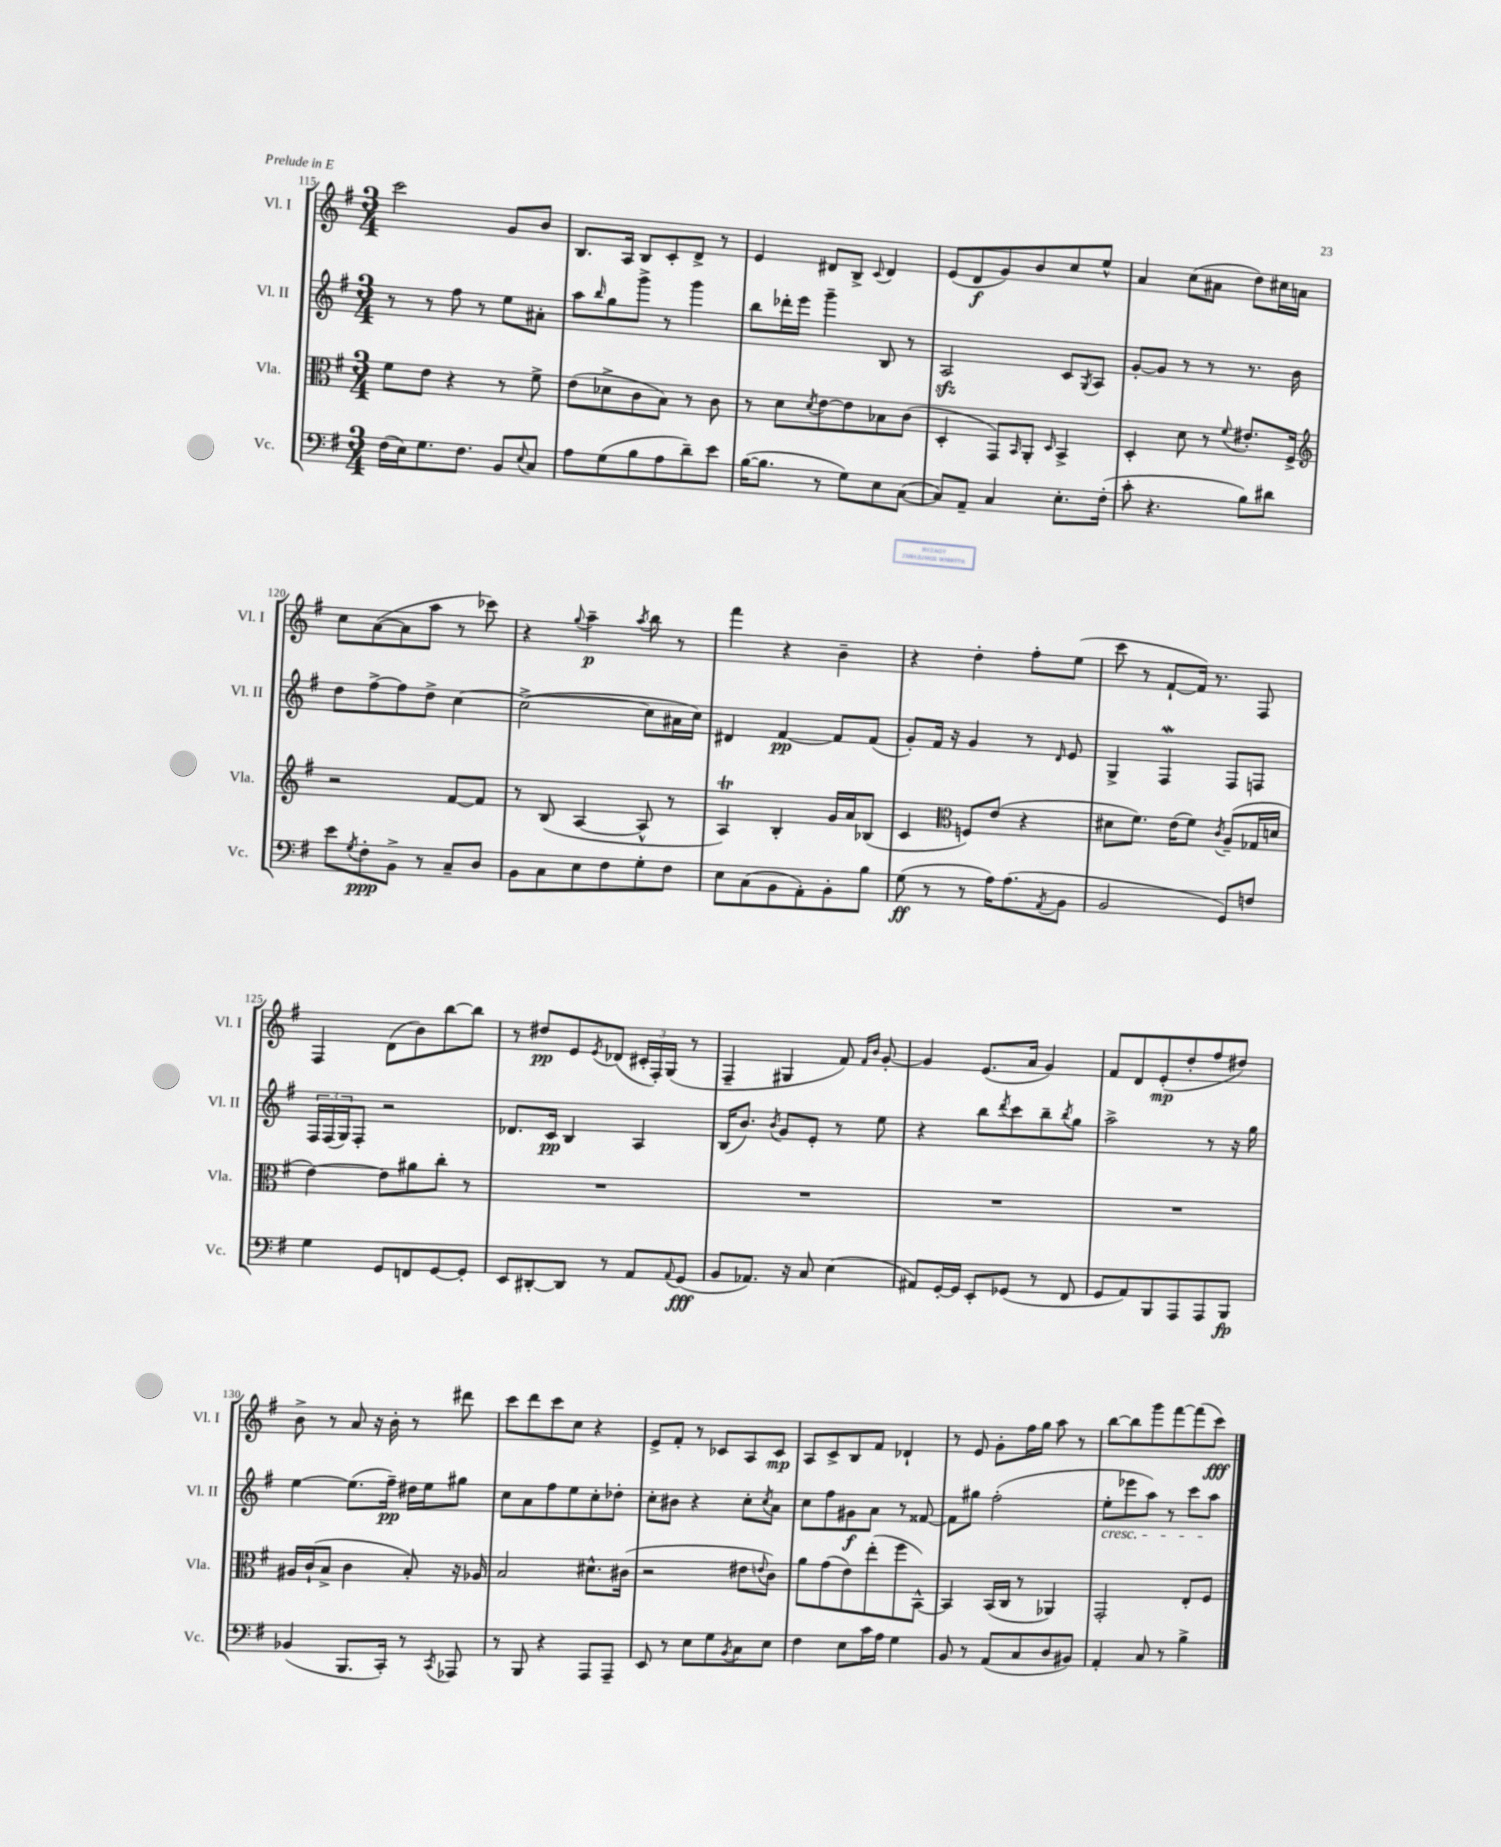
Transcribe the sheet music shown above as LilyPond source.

<<
\new StaffGroup <<
\new Staff = "s0" \with { instrumentName = "Vl. I" shortInstrumentName = "Vl. I" } {
    \clef treble \key g \major \numericTimeSignature \time 3/4
    c'''2 g'8 b'8 |
    b8. a16 b8 c'8-. d'8-> r8 |
    e'4 dis'8 b8-> \appoggiatura { c'8 } dis'4 |
    e'8( d'8\f g'8) b'8 c''8 e''8-^ |
    a'4 c''8( ais'8 d''8) cis''16 a'16 |
    c''8 a'8~( a'8 a''8 r8 ces'''8) |
    r4 \appoggiatura { g''8 } a''4--\p \acciaccatura { a''8 } b''8 r8 |
    fis'''4 r4 b'4-- |
    r4 d''4-. fis''8-. e''8( |
    c'''8 r8 fis'8~-! fis'16) r8. fis8 |
    fis4 d'8( b'8) b''8~ b''8 |
    r8 dis''8\pp e'8 \acciaccatura { e'8 } des'8( \tuplet 3/2 { cis'16-. fis16-.) g16( } r8 |
    fis4-- gis4 fis'8) \grace { fis'16 b'16 } g'8~-. |
    g'4 e'8.( a'16 g'4) |
    fis'8 d'8 e'8-.\mp( d''8-. fis''8 dis''8) |
    b'8-> r8 a'8 r16 b'16-. r8 dis'''8 |
    c'''8 d'''8 c'''8 c''8 r4 |
    e'8-> fis'8-. r8 ces'8 a8 ces'8\mp |
    a8 c'8-> b8 fis'8 des'4-! |
    r8 e'8 g'8-. fis''16 g''16 a''8 r8 |
    b''8~ b''8 g'''8 fis'''8~ fis'''8( c'''8\fff) \bar "|." |
}
\new Staff = "s1" \with { instrumentName = "Vl. II" shortInstrumentName = "Vl. II" } {
    \clef treble \key g \major \numericTimeSignature \time 3/4
    r8 r8 fis''8 r8 e''8 ais'8-. |
    a''8 \grace { b''16 } g''8 g'''8-> r8 g'''4 |
    b''8 des'''16-. e'''16 g'''4-- b8 r8 |
    a2\sfz c'8 \acciaccatura { g8 } a8 |
    g'8~-. g'8 r8 r8 r8. b'16 |
    d''8 fis''8~-> fis''8 d''8-> c''4~ |
    c''2~->( c''8 ais'16 c''16) |
    dis'4 fis'4~\pp fis'8 fis'8( |
    g'8-.) fis'16 r16 g'4 r8 \grace { d'16 } e'8 |
    g4-> fis4\mordent fis8 f8 |
    \tuplet 3/2 { fis16 fis16( g16) } fis8-. r2 |
    des'8. c'16\pp b4 a4 |
    b16( b'8.) \acciaccatura { b'8 } g'8 e'8-. r8 e''8 |
    r4 b''8 \acciaccatura { d'''8 } c'''8 b''8-- \acciaccatura { b''8 } g''8 |
    a''2-> r8 r16 g''16 |
    e''4~ e''8.( fis''16--\pp) dis''16 e''16 gis''8 |
    c''8 a'8 fis''8 e''8 c''8-. des''8-. |
    c''8-. bis'8 r4 c''8-. \acciaccatura { c''8 } a'8 |
    c''8 fis''8 gis'8\f a'8 r8 fisis'8~ |
    fisis'8 gis''8 fis''2-.( |
    e''8-.\cresc ees'''8 a''8) r8 c'''8 a''8\! \bar "|." |
}
\new Staff = "s2" \with { instrumentName = "Vla." shortInstrumentName = "Vla." } {
    \clef alto \key g \major \numericTimeSignature \time 3/4
    fis'8 e'8 r4 r8 fis'8-> |
    e'8( des'8-> c'8 b8) r8 c'8 |
    r8 d'8 \acciaccatura { d'8 } e'8~ e'8 bes8 c'8( |
    d4-. g,8) \grace { b,16 } a,8-. \grace { d16 } b,4-> |
    d4-. d'8 r8 \appoggiatura { fis'8 } eis'8.-. fis16-> |
    \clef treble r2 fis'8~ fis'8 |
    r8 b8( a4~ a8-^ r8 |
    a4\trill) b4-. g'16 a'16 bes8( |
    c'4 \clef alto f8) e'8( r4 |
    dis'8 fis'8.) e'16( fis'8) \acciaccatura { c'8 } a8--( ges16 d'16 |
    e'4~) e'8 ais'8 c''8-. r8 |
    R2. |
    R2. |
    R2. |
    R2. |
    ais16 c'16-!( b8-> c'4 b8-.) r16 aes16 |
    b2 dis'8.-^ cis'16( |
    r2 eis'8 \appoggiatura { e'8 } c'8) |
    a'8 g'8( e'8) e''8-.( fis''8 b,8~-^) |
    b,4 b,16( c16 r8 aes,4) |
    g,2-. e8-. fis8 \bar "|." |
}
\new Staff = "s3" \with { instrumentName = "Vc." shortInstrumentName = "Vc." } {
    \clef bass \key g \major \numericTimeSignature \time 3/4
    fis16( e16) g8. fis8. b,8 \appoggiatura { e8 } c8 |
    a8 g8( b8 a8 d'8--) e'8 |
    b16~( b8. r8 g8) e8 c8~( |
    c8) a,8-- c4 e8.-. fis16-.( |
    c'8-. r4. b8) dis'8 |
    e'8 \acciaccatura { g8 } fis8-.\ppp b,8-> r8 c8-- d8 |
    b,8 c8 e8 fis8 g8-. fis8 |
    e8 c8( b,8 a,8-.) b,8-. b8 |
    g8\ff( r8 r8 a16) a8.( \acciaccatura { a,8 } b,8 |
    b,2 g,8) f8 |
    g4 g,8 f,8 g,8~ g,8-. |
    e,8 dis,8~-. dis,8 r8 a,8 \appoggiatura { a,8 } g,8\fff( |
    b,8 aes,8.) r16 c8 e4( |
    ais,8) g,16~-. g,16 e,8-. ges,8( r8 fis,8 |
    g,8 a,8) b,,8 a,,8 a,,8 b,,8\fp |
    bes,4( b,,8. c,16-.) r8 \acciaccatura { c,8 } aes,,8 |
    r8 b,,8 r4 a,,8 a,,8-- |
    e,8 r8 e8 g8 \acciaccatura { b,8 } c8 e8 |
    fis4 e8 c'16 a16 g4 |
    b,8 r8 a,8( c8 d8 bis,8) |
    a,4-. c8 r8 b4-> \bar "|." |
}
>>
>>
\layout { \context { \Score currentBarNumber = #115 } }
